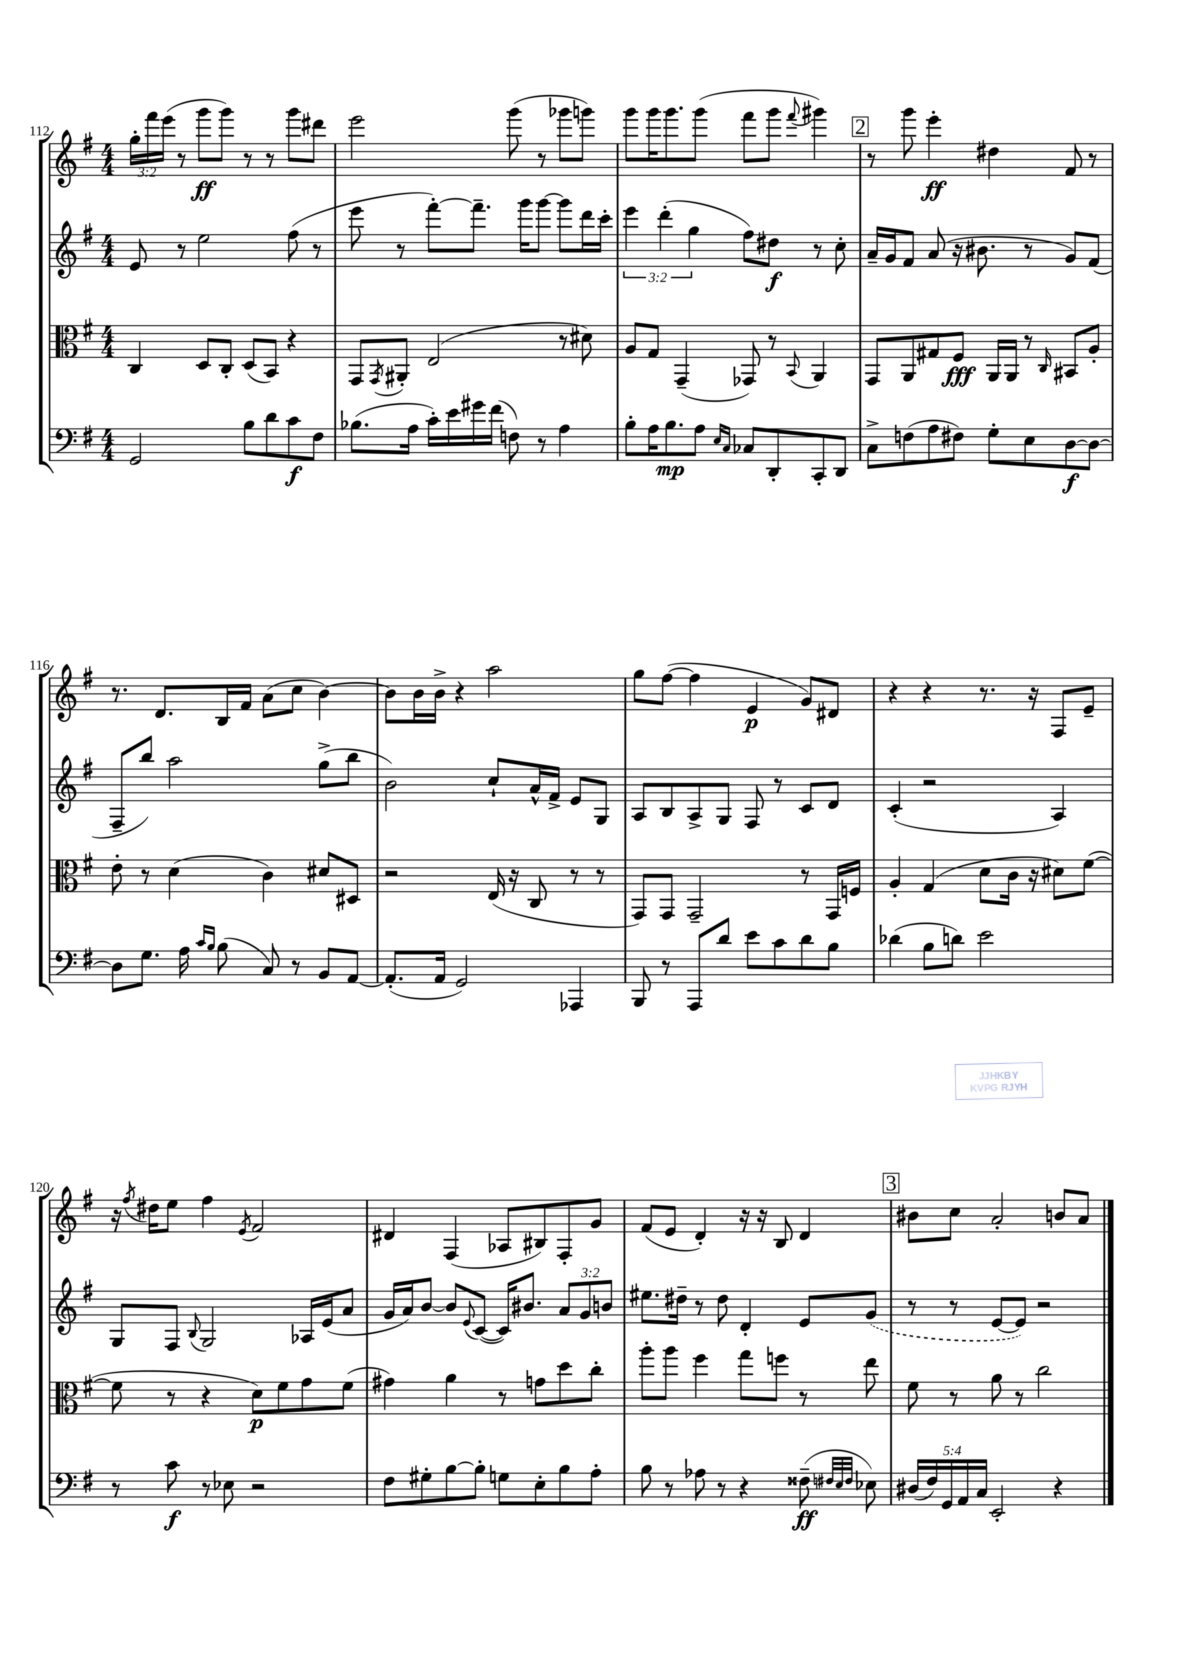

**kern	**dynam	**kern	**dynam	**kern	**dynam	**kern	**dynam
*part4	*part4	*part3	*part3	*part2	*part2	*part1	*part1
*staff4	*staff4	*staff3	*staff3	*staff2	*staff2	*staff1	*staff1
*clefF4	*	*clefC3	*	*clefG2	*	*clefG2	*
*k[f#]	*	*k[f#]	*	*k[f#]	*	*k[f#]	*
*M4/4	*	*M4/4	*	*M4/4	*	*M4/4	*
=112	=112	=112	=112	=112	=112	=112	=112
2GG/	.	4C/	.	8e/	.	24gg'\LL	.
.	.	.	.	.	.	24fff#\	.
.	.	.	.	.	.	(24eee\JJ	.
.	.	.	.	8r	.	8r	.
.	.	8D/L	.	2ee\	.	8ggg\L	ff
.	.	8C'/J	.	.	.	8ggg\J)	.
8B\L	.	(8D/L	.	.	.	8r	.
8d\	.	8BB/J)	.	.	.	8r	.
8c\	f	4r	.	(8ff#\	.	8ggg\L	.
8F#\J	.	.	.	8r	.	8ddd#X\J	.
=113	=113	=113	=113	=113	=113	=113	=113
(8.B-X\L	.	8GG/L	.	8eee\	.	2eee\	.
.	.	8qGG/	.	.	.	.	.
.	.	8AA#X'/J	.	8r	.	.	.
16A\Jk	.	.	.	.	.	.	.
16c'\LL)	.	(2E/	.	[8fff#'\L)	.	.	.
16e\	.	.	.	.	.	.	.
16g#X\	.	.	.	8.fff#~\J]	.	.	.
(16f#\JJ	.	.	.	.	.	.	.
8Fn\)	.	.	.	.	.	(8ggg\	.
.	.	.	.	16ggg\KL	.	.	.
8r	.	.	.	[8ggg\J	.	8r	.
4A\	.	8r	.	8ggg\L]	.	8ggg-X\L	.
.	.	8d#X\)	.	16ddd\L	.	8gggn\J)	.
.	.	.	.	16ccc'\JJ	.	.	.
=114	=114	=114	=114	=114	=114	=114	=114
8B'\L	.	8A/L	.	6eee\	.	8ggg\L	.
16A\K	.	8G/J	.	.	.	16ggg\K	.
.	.	.	.	(6ddd'\	.	.	.
8.B\	mp	.	.	.	.	8.ggg\	.
.	.	(4GG~/	.	.	.	.	.
.	.	.	.	6gg\	.	.	.
8A\J	.	.	.	.	.	(8ggg\J	.
16qqE/LL	.	.	.	.	.	.	.
16qqC/JJ	.	.	.	.	.	.	.
8C-X/L	.	8GG-X/)	.	8ff#\L)	.	8fff#\L	.
8DD'/	.	8r	.	8dd#X\J	f	8ggg\J	.
.	.	8qqBB/	.	.	.	8qqfff#/	.
8CC'/	.	4AA/	.	8r	.	4ggg#X\)	.
8DD/J	.	.	.	8cc'\	.	.	.
!!LO:REH:place=s1:t=2
=115	=115	=115	=115	=115	=115	=115	=115
8C^\L	.	8GG/L	.	16a~/LL	.	8r	.
.	.	.	.	16g/J	.	.	.
(8Fn\	.	8AA/	.	8f#/J	.	8ggg\	.
8A\	.	8G#X/	.	(8a/	.	4eee'\	ff
8F#X\J)	.	8F#/J	fff	16r	.	.	.
.	.	.	.	8.b#X\	.	.	.
8G'\L	.	16AA/LL	.	.	.	4dd#X\	.
.	.	16AA/JJ	.	.	.	.	.
8E\	.	8r	.	8r	.	.	.
.	.	16qqC/	.	.	.	.	.
[8D\	f	8BB#X/L	.	8g/L)	.	8f#/	.
8D\J_	.	8A'/J	.	(8f#/J	.	8r	.
!!LO:LB:g=z
=116	=116	=116	=116	=116	=116	=116	=116
8D\L]	.	8e'\	.	8F#~/L	.	8.r	.
8.G\J	.	8r	.	8bb/J)	.	.	.
.	.	.	.	.	.	8.d/L	.
.	.	(4d\	.	2aa\	.	.	.
16A\	.	.	.	.	.	.	.
16qqc/LL	.	.	.	.	.	.	.
16qqB/JJ	.	.	.	.	.	.	.
(8B\	.	.	.	.	.	16B/L	.
.	.	.	.	.	.	16f#/JJ	.
8C/)	.	4c\)	.	.	.	(8a\L	.
8r	.	.	.	.	.	8cc\J	.
8BB/L	.	8d#X/L	.	(8gg^\L	.	[4b\)	.
[8AA/J	.	8D#X/J	.	8bb\J	.	.	.
=117	=117	=117	=117	=117	=117	=117	=117
(8.AA'/L]	.	2r	.	2b\)	.	8b\L]	.
.	.	.	.	.	.	16b\L	.
16AA/Jk	.	.	.	.	.	16b^\JJ	.
2GG/)	.	.	.	.	.	4r	.
.	.	(16E/	.	8cc`/L	.	2aa\	.
.	.	16r	.	.	.	.	.
.	.	8C/	.	16a^^/L	.	.	.
.	.	.	.	16f#^/JJ	.	.	.
4AAA-X/	.	8r	.	8e/L	.	.	.
.	.	8r	.	8G/J	.	.	.
=118	=118	=118	=118	=118	=118	=118	=118
8BBB/	.	8GG/L)	.	8A/L	.	8gg\L	.
8r	.	8GG/J	.	8B/	.	([8ff#\J	.
8AAA/L	.	2GG~/	.	8A^/	.	4ff#\]	.
8d/J	.	.	.	8G/J	.	.	.
8e\L	.	.	.	8F#/	.	4e/	p
8c\	.	.	.	8r	.	.	.
8d\	.	8r	.	8c/L	.	8g/L)	.
8B\J	.	16GG/LL	.	8d/J	.	8d#X/J	.
.	.	16Fn/JJ	.	.	.	.	.
=119	=119	=119	=119	=119	=119	=119	=119
(4d-X\	.	4A'/	.	(4c'/	.	4r	.
8B\L	.	(4G/	.	2r	.	4r	.
8dn\J)	.	.	.	.	.	.	.
2e\	.	8d\L	.	.	.	8.r	.
.	.	16c\Jk	.	.	.	.	.
.	.	16r	.	.	.	16r	.
.	.	8d#X\L)	.	4A/)	.	8F#/L	.
.	.	([8f#\J	.	.	.	8e~/J	.
!!LO:LB:g=z
=120	=120	=120	=120	=120	=120	=120	=120
8r	.	8f#\]	.	8G/L	.	16r	.
.	.	.	.	.	.	8qff#/	.
.	.	.	.	.	.	16dd#X\KL	.
8c\	f	8r	.	8F#/J	.	8ee\J	.
.	.	.	.	8qqB/	.	.	.
8r	.	4r	.	2G/	.	4ff#\	.
8E-X\	.	.	.	.	.	.	.
.	.	.	.	.	.	8qe/	.
2r	.	8d\L)	p	.	.	2f#/	.
.	.	8f#\	.	.	.	.	.
.	.	8g\	.	16A-X/LL	.	.	.
.	.	.	.	(16e/J	.	.	.
.	.	(8f#\J	.	8a/J	.	.	.
=121	=121	=121	=121	=121	=121	=121	=121
8F#\L	.	4g#X\)	.	16g/LL	.	4d#X/	.
.	.	.	.	16a/J)	.	.	.
8G#X'\	.	.	.	[8b/J	.	.	.
[8B\	.	4a\	.	8b/L]	.	(4F#/	.
.	.	.	.	8qqe/	.	.	.
8B'\J]	.	.	.	([8c/J	.	.	.
8Gn\L	.	8r	.	16c/KL])	.	8A-X/L	.
.	.	.	.	8.b#X/J	.	.	.
8E'\	.	8gn\L	.	.	.	8B#X/)	.
8B\	.	8dd\	.	12a/L	.	8F#'/	.
.	.	.	.	12g/	.	.	.
8A'\J	.	8cc'\J	.	.	.	8g/J	.
.	.	.	.	12bn/J	.	.	.
=122	=122	=122	=122	=122	=122	=122	=122
8B\	.	8aa'\L	.	8.ee#X\L	.	(8f#/L	.
8r	.	8aa\J	.	.	.	8e/J	.
.	.	.	.	16dd#X~\Jk	.	.	.
8A-X\	.	4ff#\	.	8r	.	4d'/)	.
8r	.	.	.	8dd#\	.	.	.
4r	.	8gg\L	.	4d'/	.	16r	.
.	.	.	.	.	.	16r	.
.	.	8ffn\J	.	.	.	8B/	.
(8F##X~\	ff	8r	.	8e/L	.	4d/	.
32qqF#X/LLL	.	.	.	.	.	.	.
32qqE/	.	.	.	.	.	.	.
32qqF#/JJJ	.	.	.	.	.	.	.
8E-X\)	.	8ee\	.	(8g/J	.	.	.
!!LO:REH:place=s1:t=3
=123	=123	=123	=123	=123	=123	=123	=123
(20D#X/LL	.	8f#\	.	8r	.	8b#X\L	.
20F#/)	.	.	.	.	.	.	.
20GG/	.	.	.	.	.	.	.
.	.	8r	.	8r	.	8cc\J	.
20AA/	.	.	.	.	.	.	.
20C/JJ	.	.	.	.	.	.	.
2EE'/	.	8a\	.	[8e/L	.	2a'/	.
.	.	8r	.	8e/J])	.	.	.
.	.	2cc\	.	2r	.	.	.
4r	.	.	.	.	.	8bn/L	.
.	.	.	.	.	.	8a/J	.
==	==	==	==	==	==	==	==
*-	*-	*-	*-	*-	*-	*-	*-
